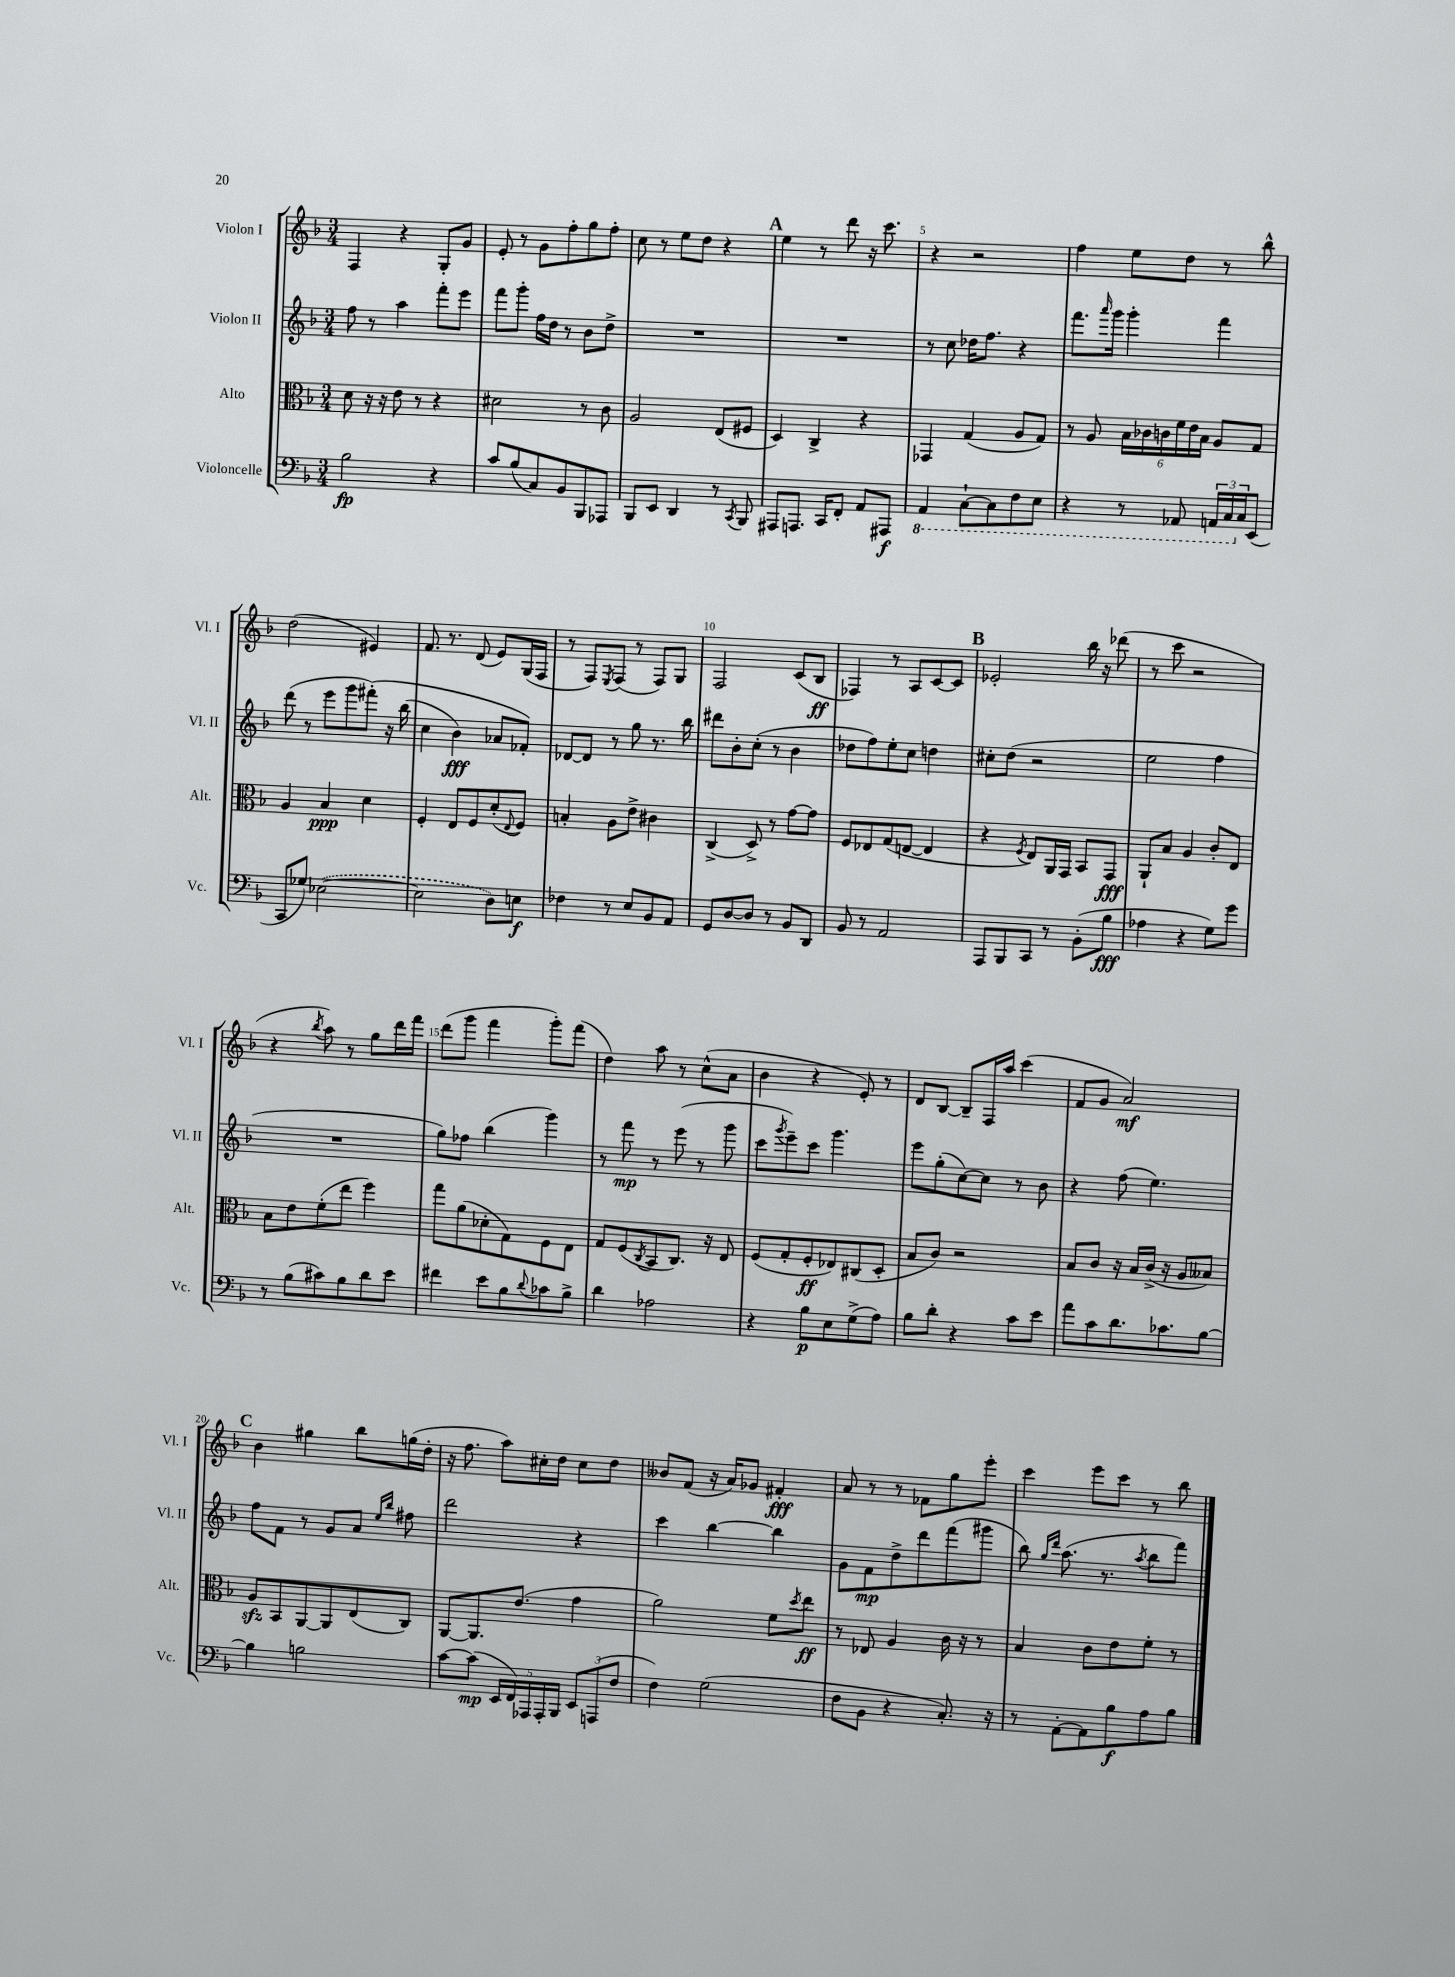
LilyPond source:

<<
\new StaffGroup <<
\new Staff = "s0" \with { instrumentName = "Violon I" shortInstrumentName = "Vl. I" } {
    \clef treble \key f \major \numericTimeSignature \time 3/4
    f4 r4 g8-. g'8 |
    e'8-. r8 g'8 f''8-. g''8 f''8-. |
    c''8 r8 e''8 d''8 r4 |
    \mark \markup { \bold "A" } e''4 r8 d'''8 r16 c'''8. |
    r4 r2 |
    f''4 e''8 d''8 r8 bes''8-^ |
    d''2( eis'4) |
    f'8. r8. d'8( e'8) g16( f16 |
    r8 f8) \acciaccatura { e8 } f8( r8 f8) g8 |
    f2 c'8( bes8\ff |
    fes4) r8 a8 c'8~ c'8 |
    \mark \markup { \bold "B" } ees'2-. bes''16 r16 des'''8( |
    r8 c'''8 r2 |
    r4 \acciaccatura { bes''8 } a''8) r8 g''8 d'''16 f'''16 |
    d'''8( g'''8 f'''4 g'''8-.) f'''8( |
    d''4) a''8 r8 c''8-^( a'8 |
    bes'4 r4 e'8-.) r8 |
    d'8 bes8~ bes8-- f16 a''16 c'''4( |
    f'8 g'8 a'2\mf) |
    \mark \markup { \bold "C" } bes'4 gis''4 bes''8 g''16( d''16-. |
    r16 f''8. a''8) cis''16-. d''16 cis''8 d''8 |
    beses'8 f'8( r16 a'16) ges'8 fis'4-.\fff |
    a'8 r8 r8 fes'8 g''8 e'''8-. |
    c'''4 e'''8 c'''8 r8 bes''8 \bar "|." |
}
\new Staff = "s1" \with { instrumentName = "Violon II" shortInstrumentName = "Vl. II" } {
    \clef treble \key f \major \numericTimeSignature \time 3/4
    f''8 r8 a''4 f'''8-. e'''8 |
    f'''8 g'''8-. f''16 d''16 r8 bes'8 d''8-> |
    R2. |
    \mark \markup { \bold "A" } R2. |
    r8 c''8 des''16 f''8. r4 |
    f'''8. \grace { a'''16 } g'''16 g'''4-. f'''4 |
    d'''8( r8 e'''8 g'''8 fis'''8-.)\( r16 bes''16( |
    c''4 bes'4\fff) aes'8 fes'8-.\) |
    des'8~ des'8 r8 g''8 r8. bes''16 |
    dis'''8 bes'8-. c''8-.( r8 bes'4 |
    des''8 f''8) e''8-. c''8 d''4 |
    \mark \markup { \bold "B" } cis''8-. d''8( r2 |
    e''2 f''4 |
    R2. |
    g''8) fes''8 bes''4( g'''4) |
    r8 f'''8\mp r8 e'''8( r8 g'''8 |
    c'''8 \acciaccatura { g'''8 } e'''8--) c'''8 g'''4. |
    e'''8 g''8-.( c''8~) c''8 r8 bes'8 |
    r4 f''8( e''4.) |
    \mark \markup { \bold "C" } f''8 f'8 r8 g'8 a'8 \grace { e''16 bes''16 } fis''8 |
    d'''2 r4 |
    c'''4 bes''4~ bes''4 |
    g'8 f'8\mp d''8-> d'''8 f'''8( gis'''8 |
    bes''8) \grace { g''16 d'''16 } a''8.( r8. \acciaccatura { a''8 } bes''8 f'''8) \bar "|." |
}
\new Staff = "s2" \with { instrumentName = "Alto" shortInstrumentName = "Alt." } {
    \clef alto \key f \major \numericTimeSignature \time 3/4
    d'8 r16 r16 e'8 r8 r4 |
    dis'2 r8 c'8 |
    a2 e8( fis8 |
    \mark \markup { \bold "A" } d4) c4-> r4 |
    ges,4 g4( a8 g8) |
    r8 a8 \tuplet 6/4 { bes16 ces'16 c'16 f'16 e'16 bes16 } a8 g8 |
    a4 bes4\ppp d'4 |
    f4-. e8 f8 d'8-.( \appoggiatura { e8 } f8) |
    b4-. a8 e'8-> cis'4 |
    c4->( d8->) r8 g'8~ g'8 |
    f8 ees8 g8( e8~ e4 |
    \mark \markup { \bold "B" } r4 \acciaccatura { f8 } e8) a,16 g,16 bes,8 g,8\fff |
    a,8-! bes8 a4 c'8-. e8 |
    bes8 e'8 f'8-.( e''8 f''4) |
    g''8 a'8( des'8-. g8) f8 e8 |
    g8 f8( \acciaccatura { c8 } bes,8 c8.) r16 e8 |
    f8( g8-. f8-.\ff ees8) cis8( d8-. |
    bes8 c'8) r2 |
    bes8 c'8 r16 bes16 c'16->( r16 a8 beses8) |
    \mark \markup { \bold "C" } a8\sfz bes,8 a,8~ a,8 e8( c8) |
    a,8~ a,8. e'8.( g'4 |
    a'2) f'8 \acciaccatura { d''8 } e''8\ff |
    r8 ees8 a4 c'16 r16 r8 |
    bes4 c'8 e'8 f'8-. r8 \bar "|." |
}
\new Staff = "s3" \with { instrumentName = "Violoncelle" shortInstrumentName = "Vc." } {
    \clef bass \key f \major \numericTimeSignature \time 3/4
    bes2\fp r4 |
    c'8 bes8( c8) bes,8 bes,,8 aes,,8 |
    bes,,8 e,8 d,4 r8 \acciaccatura { c,8 } bes,,8 |
    \mark \markup { \bold "A" } ais,,8 a,,8. c,16 f,8-. a,8 ais,,8\f |
    \ottava #-1 a,,4 c,8~-! c,8 f,8 e,8 |
    r4 r8 aes,,8 \tuplet 3/2 { a,,16 c,16 \ottava #0 c16 } e,8( |
    c,8 ges8) \once \slurDashed ees2~( |
    ees2 d8) e8\f |
    fes4 r8 e8 bes,8 a,8 |
    g,8 d8~ d8 r8 bes,8 d,8 |
    bes,8 r8 a,2 |
    \mark \markup { \bold "B" } a,,8 bes,,8 c,8 r8 bes,8-.( bes8\fff |
    aes4 r4 g8) g'8 |
    r8 bes8( cis'8) bes8 d'8 e'8 |
    fis'4 e'8 bes8 \appoggiatura { d'8 } ces'8 bes8-> |
    d'4 aes2 |
    r4 bes8\p e8 g8->( a8) |
    bes8 d'8-. r4 c'8 e'8 |
    a'8 c'8 d'8. ces'8. bes8~ |
    \mark \markup { \bold "C" } bes4 b2 |
    c'8~ c'8\mp( \tuplet 5/4 { e,16 f,16) aes,,16 aes,,16-. bes,,16 } \tuplet 3/2 { e,8 a,,8( f8 } |
    f4) g2( |
    f8 bes,8 r4 c8.-.) r16 |
    r8 a,8~-. a,8 bes8\f a8 bes8 \bar "|." |
}
>>
>>
\layout { \context { \Score \override BarNumber.break-visibility = ##(#f #t #t) barNumberVisibility = #(every-nth-bar-number-visible 5) } }
